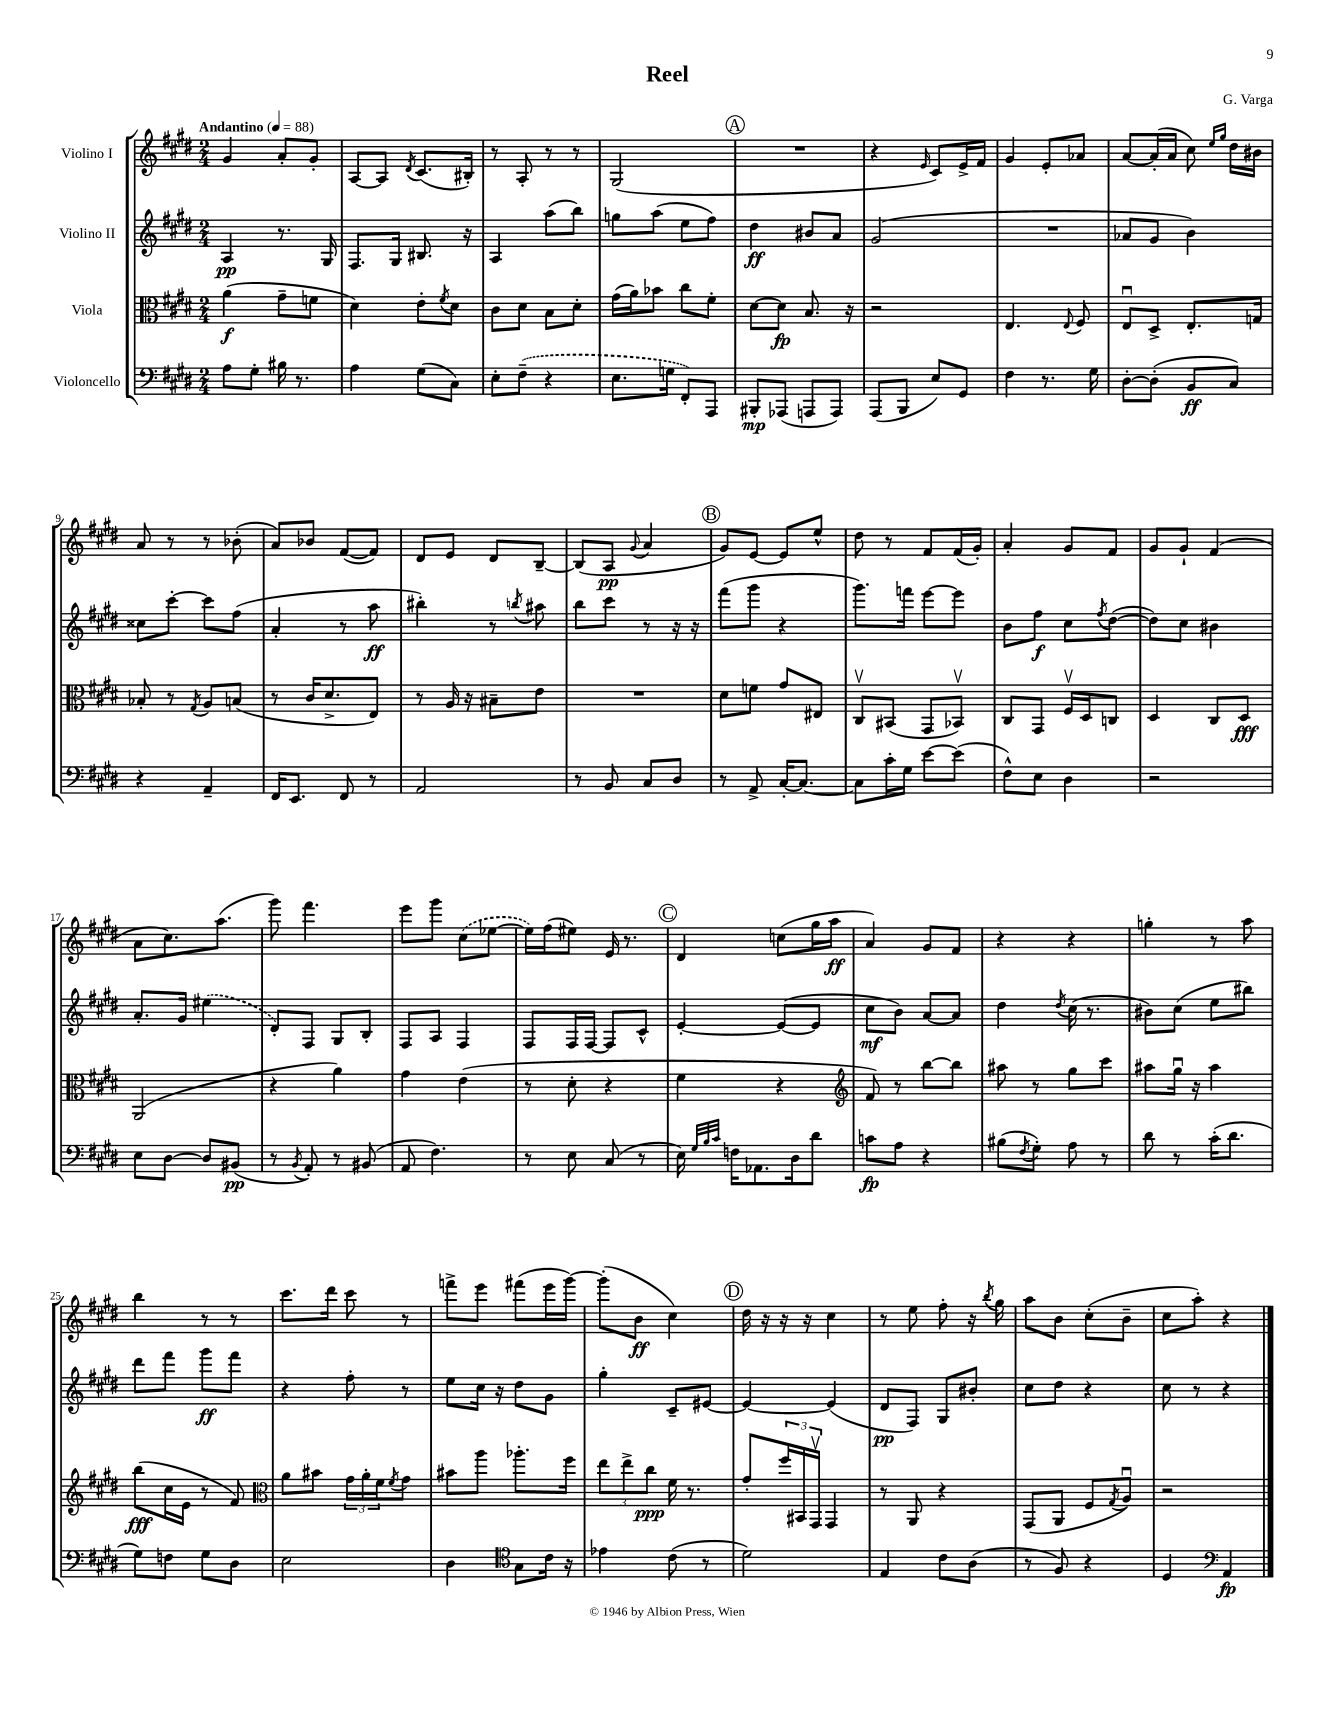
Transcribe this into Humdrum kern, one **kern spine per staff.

**kern	**dynam	**kern	**dynam	**kern	**dynam	**kern	**dynam
*part4	*part4	*part3	*part3	*part2	*part2	*part1	*part1
*staff4	*staff4	*staff3	*staff3	*staff2	*staff2	*staff1	*staff1
*I"Violoncello	*	*I"Viola	*	*I"Violino II	*	*I"Violino I	*
*clefF4	*	*clefC3	*	*clefG2	*	*clefG2	*
*k[f#c#g#d#]	*	*k[f#c#g#d#]	*	*k[f#c#g#d#]	*	*k[f#c#g#d#]	*
*M2/4	*	*M2/4	*	*M2/4	*	*M2/4	*
*MM88	*	*MM88	*	*MM88	*	*MM88	*
=1	=1	=1	=1	=1	=1	=1	=1
!	!	!	!	!	!	!LO:TX:a:B:t=Andantino	!
8A\L	.	(4a\	f	4A/	pp	4g#/	.
8G#'\J	.	.	.	.	.	.	.
16B#X\	.	8g#~\L	.	8.r	.	8a'/L	.
8.r	.	.	.	.	.	.	.
.	.	8fn\J	.	.	.	8g#'/J	.
.	.	.	.	16G#/	.	.	.
=2	=2	=2	=2	=2	=2	=2	=2
4A\	.	4d#\)	.	8.F#/L	.	[8A/L	.
.	.	.	.	.	.	8A/J]	.
.	.	.	.	16G#/Jk	.	.	.
.	.	.	.	.	.	8qd#/	.
(8G#\L	.	8e'\L	.	8.B#X/	.	(8.c#/L	.
.	.	8qf#/	.	.	.	.	.
8C#\J)	.	8d#\J	.	.	.	.	.
.	.	.	.	16r	.	16B#X'/Jk)	.
=3	=3	=3	=3	=3	=3	=3	=3
8E'\L	.	8c#\L	.	4A/	.	8r	.
(8F#~\J	.	8d#\J	.	.	.	8A'/	.
4r	.	8B\L	.	(8aa\L	.	8r	.
.	.	8d#'\J	.	8bb\J)	.	8r	.
=4	=4	=4	=4	=4	=4	=4	=4
8.E\L	.	(16g#\LL	.	8ggn\L	.	(2G#/	.
.	.	16a\J)	.	.	.	.	.
.	.	8b-X\J	.	(8aa\J	.	.	.
16Gn\Jk	.	.	.	.	.	.	.
8FF#'/L)	.	8cc#\L	.	8ee\L	.	.	.
8AAA/J	.	8f#'\J	.	8ff#\J)	.	.	.
!!LO:REH:place=s1:t=A
=5	=5	=5	=5	=5	=5	=5	=5
8BBB#X'/L	mp	[8d#\L	.	4dd#\	ff	2r	.
(8AAA-X/J	.	8d#\J]	fp	.	.	.	.
8AAAn/L	.	8.B/	.	8b#X/L	.	.	.
8AAA/J)	.	.	.	8a/J	.	.	.
.	.	16r	.	.	.	.	.
=6	=6	=6	=6	=6	=6	=6	=6
(8AAA/L	.	2r	.	(2g#/	.	4r	.
8BBB/J	.	.	.	.	.	.	.
.	.	.	.	.	.	16qqe/	.
8E/L)	.	.	.	.	.	8c#/L)	.
8GG#/J	.	.	.	.	.	16e^/L	.
.	.	.	.	.	.	16f#/JJ	.
=7	=7	=7	=7	=7	=7	=7	=7
4F#\	.	4.E/	.	2r	.	4g#/	.
8.r	.	.	.	.	.	8e'/L	.
.	.	8qqE/	.	.	.	.	.
.	.	8F#/	.	.	.	8a-X/J	.
16G#\	.	.	.	.	.	.	.
=8	=8	=8	=8	=8	=8	=8	=8
[8D#'\L	.	8Eu/L	.	8a-X/L	.	[8a/L	.
(8D#'\J]	.	8D#^/J	.	8g#/J	.	(16a'/L]	.
.	.	.	.	.	.	16a/JJ	.
8BB/L	ff	8.E'/L	.	4b\)	.	8cc#\)	.
.	.	.	.	.	.	16qqee/LL	.
.	.	.	.	.	.	16qqgg#/JJ	.
8C#/J)	.	.	.	.	.	16dd#\LL	.
.	.	16Gn/Jk	.	.	.	16b#X\JJ	.
!!LO:LB:g=z
=9	=9	=9	=9	=9	=9	=9	=9
4r	.	8B-X'/	.	8cc##X\L	.	8a/	.
.	.	8r	.	[8ccc#'\J	.	8r	.
.	.	8qG#/	.	.	.	.	.
4AA~/	.	8A/L	.	8ccc#\L]	.	8r	.
.	.	(8Bn/J	.	(8ff#\J	.	(8b-X'\	.
=10	=10	=10	=10	=10	=10	=10	=10
16FF#/KL	.	8r	.	4a'/	.	8a/L)	.
8.EE/J	.	.	.	.	.	.	.
.	.	16c#/KL	.	.	.	8b-X/J	.
.	.	8.d#^/	.	.	.	.	.
8FF#/	.	.	.	8r	.	([8f#/L	.
8r	.	8E/J)	.	8aa\	ff	8f#/J])	.
=11	=11	=11	=11	=11	=11	=11	=11
2AA/	.	8r	.	4bb#X'\)	.	8d#/L	.
.	.	16A/	.	.	.	8e/J	.
.	.	16r	.	.	.	.	.
.	.	8B#X~\L	.	8r	.	8d#/L	.
.	.	.	.	8qbbn/	.	.	.
.	.	8e\J	.	8aa#X\	.	[8B~/J	.
=12	=12	=12	=12	=12	=12	=12	=12
8r	.	2r	.	8bb\L	.	(8B/L]	.
8BB/	.	.	.	8ccc#\J	.	8A/J	pp
.	.	.	.	.	.	8qqg#/	.
8C#/L	.	.	.	8r	.	4a/	.
8D#/J	.	.	.	16r	.	.	.
.	.	.	.	16r	.	.	.
!!LO:REH:place=s1:t=B
=13	=13	=13	=13	=13	=13	=13	=13
8r	.	8d#\L	.	(8fff#\L	.	8g#/L)	.
8AA^/	.	8fn\J	.	8ggg#\J	.	[8e/J	.
[16C#'/KL	.	8g#/L	.	4r	.	8e/L]	.
8.C#/J_	.	.	.	.	.	.	.
.	.	8E#X/J	.	.	.	8ee^^/J	.
=14	=14	=14	=14	=14	=14	=14	=14
8C#\L]	.	8C#v/L	.	8.ggg#\L)	.	8dd#\	.
16c#'\L	.	(8BB#X/J	.	.	.	8r	.
16G#\JJ	.	.	.	16fffn\Jk	.	.	.
[8e\L	.	8GG#/L	.	[8eee\L	.	8f#/L	.
(8e\J]	.	8BB-Xv/J)	.	8eee\J]	.	(16f#/L	.
.	.	.	.	.	.	16g#'/JJ)	.
=15	=15	=15	=15	=15	=15	=15	=15
8F#^^\L)	.	8C#/L	.	8b\L	.	4a'/	.
8E\J	.	8GG#/J	.	8ff#\J	f	.	.
4D#\	.	16F#v/LL	.	8cc#\L	.	8g#/L	.
.	.	16D#/J	.	.	.	.	.
.	.	.	.	8qff#/	.	.	.
.	.	8Cn/J	.	([8dd#\J	.	8f#/J	.
=16	=16	=16	=16	=16	=16	=16	=16
2r	.	4D#/	.	8dd#\L])	.	8g#/L	.
.	.	.	.	8cc#\J	.	8g#`/J	.
.	.	8C#/L	.	4b#X\	.	(4f#/	.
.	.	8D#/J	fff	.	.	.	.
!!LO:LB:g=z
=17	=17	=17	=17	=17	=17	=17	=17
8E\L	.	(2AA/	.	8.a'/L	.	8a\L	.
[8D#\J	.	.	.	.	.	8.cc#\)	.
.	.	.	.	16g#/Jk	.	.	.
8D#/L]	.	.	.	(4ee#X\	.	.	.
.	.	.	.	.	.	(8.aa\J	.
(8BB#X/J	pp	.	.	.	.	.	.
=18	=18	=18	=18	=18	=18	=18	=18
8r	.	4r	.	8d#'/L)	.	8ggg#\)	.
8qBB/	.	.	.	.	.	.	.
8AA'/)	.	.	.	8F#/J	.	4.fff#\	.
8r	.	4a\)	.	8G#/L	.	.	.
(8BB#X/	.	.	.	8B'/J	.	.	.
=19	=19	=19	=19	=19	=19	=19	=19
8AA/	.	4g#\	.	8F#/L	.	8eee\L	.
4.F#\)	.	.	.	8A/J	.	8ggg#\J	.
.	.	(4e\	.	4F#/	.	(8cc#\L	.
.	.	.	.	.	.	[8ee-X\J	.
=20	=20	=20	=20	=20	=20	=20	=20
8r	.	8r	.	8F#/L	.	16ee-\LL])	.
.	.	.	.	.	.	(16ff#\J	.
8E\	.	8d#'\	.	16F#/L	.	8ee#X\J)	.
.	.	.	.	[16F#/JJ	.	.	.
(8C#/	.	4r	.	8F#/L]	.	16e/	.
.	.	.	.	.	.	8.r	.
8r	.	.	.	8c#^^/J	.	.	.
!!LO:REH:place=s1:t=C
=21	=21	=21	=21	=21	=21	=21	=21
16E\)	.	4f#\	.	[4e'/	.	4d#/	.
32qqG#/LLL	.	.	.	.	.	.	.
32qqB/	.	.	.	.	.	.	.
32qqc#/JJJ	.	.	.	.	.	.	.
16Fn\KL	.	.	.	.	.	.	.
8.AA-X\	.	.	.	.	.	.	.
.	.	4r	.	(8e/L_	.	(8ccn\L	.
16D#\k	.	.	.	.	.	.	.
8d#\J	.	.	.	8e/J]	.	16gg#\L	.
.	.	.	.	.	.	16aa\JJ	ff
=22	=22	=22	=22	=22	=22	=22	=22
*	*	*clefG2	*	*	*	*	*
8cn\L	fp	8f#/)	.	8cc#\L	mf	4a/)	.
8A\J	.	8r	.	8b\J)	.	.	.
4r	.	[8bb\L	.	[8a/L	.	8g#/L	.
.	.	8bb\J]	.	8a/J]	.	8f#/J	.
=23	=23	=23	=23	=23	=23	=23	=23
(8B#X\L	.	8aa#X\	.	4dd#\	.	4r	.
8qF#/	.	.	.	.	.	.	.
8G#'\J)	.	8r	.	.	.	.	.
.	.	.	.	8qdd#/	.	.	.
8A\	.	8gg#\L	.	(16cc#\	.	4r	.
.	.	.	.	8.r	.	.	.
8r	.	8ccc#\J	.	.	.	.	.
=24	=24	=24	=24	=24	=24	=24	=24
8d#\	.	8aa#X\L	.	8b#X\L)	.	4ggn'\	.
8r	.	16gg#u\Jk	.	(8cc#\J	.	.	.
.	.	16r	.	.	.	.	.
(16c#'\KL	.	4aa#\	.	8ee\L	.	8r	.
8.d#\J	.	.	.	.	.	.	.
.	.	.	.	8bb#X\J)	.	8aa\	.
!!LO:LB:g=z
=25	=25	=25	=25	=25	=25	=25	=25
8G#\L)	.	(8bb\L	fff	8ddd#\L	.	4bb\	.
8Fn\J	.	16cc#\L	.	8fff#\J	.	.	.
.	.	16e\JJ	.	.	.	.	.
8G#\L	.	8r	.	8ggg#\L	ff	8r	.
8D#\J	.	8f#/)	.	8fff#\J	.	8r	.
=26	=26	=26	=26	=26	=26	=26	=26
*	*	*clefC3	*	*	*	*	*
2E\	.	8a\L	.	4r	.	8.ccc#\L	.
.	.	8b#X\J	.	.	.	.	.
.	.	.	.	.	.	16ddd#\Jk	.
.	.	24g#\LL	.	8ff#'\	.	8ccc#\	.
.	.	24a'\	.	.	.	.	.
.	.	24f#\J	.	.	.	.	.
.	.	8qf#/	.	.	.	.	.
.	.	8g#\J	.	8r	.	8r	.
=27	=27	=27	=27	=27	=27	=27	=27
4D#\	.	8b#X\L	.	8ee\L	.	8fffn^\L	.
.	.	8aa\J	.	16cc#\Jk	.	8eee\J	.
.	.	.	.	16r	.	.	.
*clefC4	*	*	*	*	*	*	*
8G#\L	.	8.aa-X'\L	.	8dd#\L	.	(8fff#X\L	.
16c#\Jk	.	.	.	8g#\J	.	16eee\L	.
16r	.	16ff#\Jk	.	.	.	[16ggg#\JJ)	.
=28	=28	=28	=28	=28	=28	=28	=28
4e-X\	.	12ee\L	.	4gg#'\	.	(8ggg#'\L]	.
.	.	12ee^\	.	.	.	.	.
.	.	.	.	.	.	8b\J	ff
.	.	12cc#\J	ppp	.	.	.	.
(8c#\	.	16f#\	.	8c#~/L	.	4cc#\)	.
.	.	8.r	.	.	.	.	.
8r	.	.	.	[8e#X/J	.	.	.
!!LO:REH:place=s1:t=D
=29	=29	=29	=29	=29	=29	=29	=29
2d#\)	.	8g#'/L	.	4e#/_	.	16dd#\	.
.	.	.	.	.	.	16r	.
.	.	24ff#/L	.	.	.	16r	.
.	.	24BB#X/	.	.	.	.	.
.	.	.	.	.	.	16r	.
.	.	24GG#v/JJ	.	.	.	.	.
.	.	4GG#/	.	(4e#/]	.	4cc#\	.
=30	=30	=30	=30	=30	=30	=30	=30
4E/	.	8r	.	8d#/L	pp	8r	.
.	.	8AA/	.	8F#/J)	.	8ee\	.
8c#\L	.	4r	.	8G#/L	.	8ff#'\	.
(8A\J	.	.	.	8b#X'/J	.	16r	.
.	.	.	.	.	.	8qbb/	.
.	.	.	.	.	.	16gg#\	.
=31	=31	=31	=31	=31	=31	=31	=31
8r	.	(8GG#/L	.	8cc#\L	.	8aa\L	.
8F#/)	.	8AA/J	.	8dd#\J	.	8b\J	.
4r	.	8F#/L	.	4r	.	(8cc#'\L	.
.	.	8qG#/	.	.	.	.	.
.	.	8Au/J)	.	.	.	8b~\J	.
=32	=32	=32	=32	=32	=32	=32	=32
4D#/	.	2r	.	8cc#\	.	8cc#\L	.
.	.	.	.	8r	.	8aa'\J)	.
*clefF4	*	*	*	*	*	*	*
4AA/	fp	.	.	4r	.	4r	.
==	==	==	==	==	==	==	==
*-	*-	*-	*-	*-	*-	*-	*-
